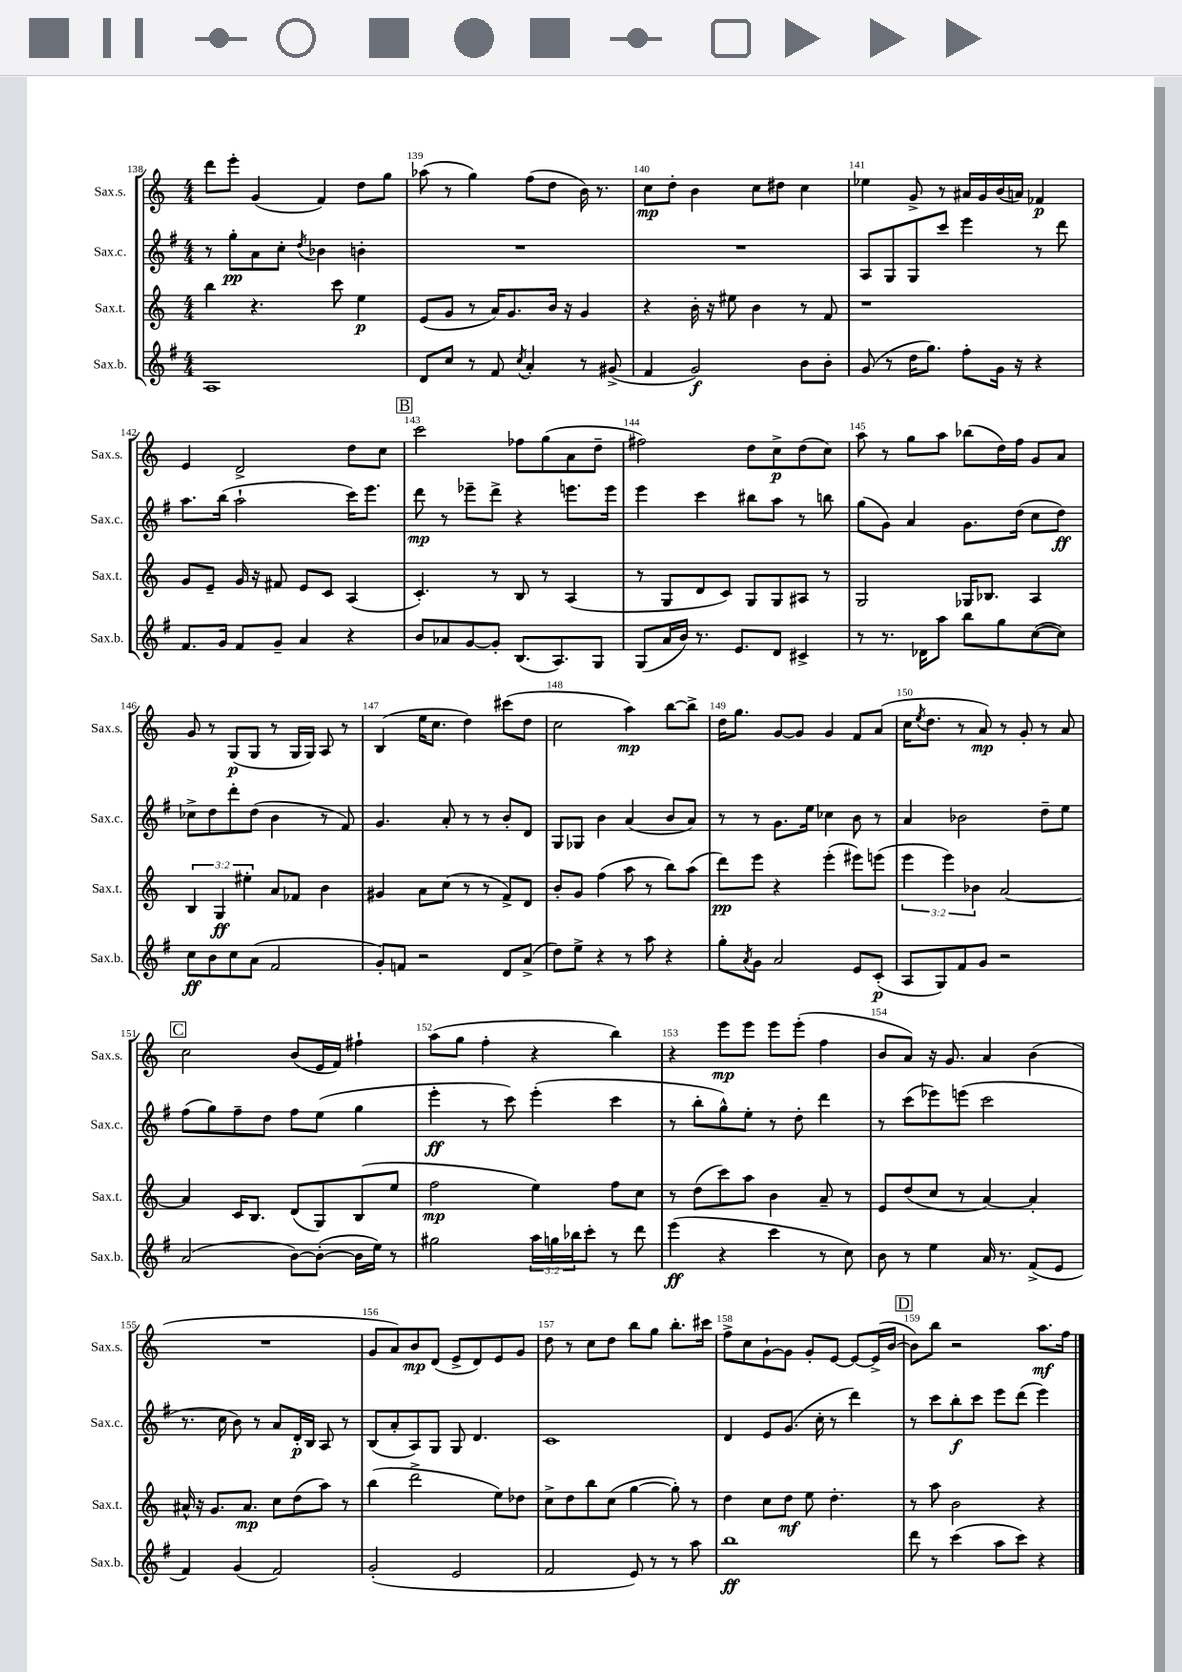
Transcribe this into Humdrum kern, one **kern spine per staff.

**kern	**dynam	**kern	**dynam	**kern	**dynam	**kern	**dynam
*part4	*part4	*part3	*part3	*part2	*part2	*part1	*part1
*staff4	*staff4	*staff3	*staff3	*staff2	*staff2	*staff1	*staff1
*I"Sax.b.	*	*I"Sax.t.	*	*I"Sax.c.	*	*I"Sax.s.	*
*I'Sax.b.	*	*I'Sax.t.	*	*I'Sax.c.	*	*I'Sax.s.	*
*clefG2	*	*clefG2	*	*clefG2	*	*clefG2	*
*k[f#]	*	*k[]	*	*k[f#]	*	*k[]	*
*M4/4	*	*M4/4	*	*M4/4	*	*M4/4	*
=138	=138	=138	=138	=138	=138	=138	=138
1A	.	4bb\	.	8r	.	8ddd\L	.
.	.	.	.	8gg'\L	pp	8eee'\J	.
.	.	4.r	.	8a\	.	(4g/	.
.	.	.	.	8cc'\J	.	.	.
.	.	.	.	8qdd/	.	.	.
.	.	.	.	4b-X\	.	4f/)	.
.	.	8ccc\	.	.	.	.	.
.	.	4ee\	p	4bn'\	.	8dd\L	.
.	.	.	.	.	.	8gg\J	.
=139	=139	=139	=139	=139	=139	=139	=139
8d/L	.	(8e/L	.	1r	.	(8aa-X\	.
8cc/J	.	8g/J	.	.	.	8r	.
8r	.	8r	.	.	.	4gg\)	.
8f#/	.	16a/KL)	.	.	.	.	.
.	.	8.g/	.	.	.	.	.
8qcc/	.	.	.	.	.	.	.
4a'/	.	.	.	.	.	(8ff\L	.
.	.	16b/Jk	.	.	.	8dd\J	.
.	.	16r	.	.	.	.	.
8r	.	4g/	.	.	.	16b\)	.
.	.	.	.	.	.	8.r	.
(8g#X^/	.	.	.	.	.	.	.
=140	=140	=140	=140	=140	=140	=140	=140
4f#/	.	4r	.	1r	.	8cc\L	mp
.	.	.	.	.	.	8dd'\J	.
2g/)	f	16b'\	.	.	.	4b\	.
.	.	16r	.	.	.	.	.
.	.	8ee#X\	.	.	.	.	.
.	.	4b\	.	.	.	8cc\L	.
.	.	.	.	.	.	8dd#X\J	.
8b\L	.	8r	.	.	.	4cc\	.
8b'\J	.	8f/	.	.	.	.	.
=141	=141	=141	=141	=141	=141	=141	=141
(8g/	.	1r	.	8A/L	.	4ee-X\	.
8r	.	.	.	8G/	.	.	.
16dd\KL	.	.	.	8G/	.	8g^/	.
8.gg\J)	.	.	.	.	.	.	.
.	.	.	.	8ccc/J	.	8r	.
8ff#'\L	.	.	.	4eee\	.	16a#X/LL	.
.	.	.	.	.	.	16g/	.
16g\Jk	.	.	.	.	.	(16b/	.
16r	.	.	.	.	.	16an/JJ)	.
4r	.	.	.	8r	.	4f-X/	p
.	.	.	.	8ddd\	.	.	.
!!LO:LB:g=z
=142	=142	=142	=142	=142	=142	=142	=142
8.f#/L	.	8g/L	.	8.aa\L	.	4e/	.
.	.	8e~/J	.	.	.	.	.
16g/Jk	.	.	.	(16bb\Jk	.	.	.
8f#/L	.	16g/	.	2aa`\	.	2d^/	.
.	.	16r	.	.	.	.	.
8g~/J	.	8f#X/	.	.	.	.	.
4a/	.	8e/L	.	.	.	.	.
.	.	8c/J	.	.	.	.	.
4r	.	(4A/	.	16ccc\KL)	.	8dd\L	.
.	.	.	.	8.eee\J	.	.	.
.	.	.	.	.	.	8cc\J	.
!!LO:REH:place=s1:t=B
=143	=143	=143	=143	=143	=143	=143	=143
8b/L	.	4.c'/)	.	8ddd\	mp	2ccc\	.
8a-X/	.	.	.	8r	.	.	.
[8g/	.	.	.	8eee-X~\L	.	.	.
8g'/J]	.	8r	.	8ddd^\J	.	.	.
(8.B/L	.	8B/	.	4r	.	8ff-X\L	.
.	.	8r	.	.	.	(8gg\	.
8.A/)	.	.	.	.	.	.	.
.	.	(4A/	.	8.eeen\L	.	8a\	.
8G/J	.	.	.	.	.	8dd~\J	.
.	.	.	.	16eee\Jk	.	.	.
=144	=144	=144	=144	=144	=144	=144	=144
(8G/L	.	8r	.	4eee\	.	2ff#X\)	.
16a/L	.	8G/L	.	.	.	.	.
16b/JJ)	.	.	.	.	.	.	.
8.r	.	8d/	.	4ccc\	.	.	.
.	.	8c/J)	.	.	.	.	.
8.e/L	.	.	.	.	.	.	.
.	.	8G/L	.	8bb#X\L	.	8dd\L	.
8d/J	.	8G/	.	8aa\J	.	8cc^\	p
4c#X^/	.	8A#X/J	.	8r	.	(8dd\	.
.	.	8r	.	8bbn\	.	8cc\J)	.
=145	=145	=145	=145	=145	=145	=145	=145
8r	.	2G/	.	(8gg\L	.	8aa\	.
8.r	.	.	.	8g\J)	.	8r	.
.	.	.	.	4a/	.	8gg\L	.
16d-X\KL	.	.	.	.	.	.	.
8aa\J	.	.	.	.	.	8aa\J	.
8bb\L	.	16G-X/KL	.	8.g\L	.	(8bb-X\L	.
.	.	8.B-X/J	.	.	.	.	.
8gg\	.	.	.	.	.	16dd\L)	.
.	.	.	.	(16dd\Jk	.	16ff\JJ	.
([8cc\	.	4A/	.	8cc\L	.	8g/L	.
8cc\J])	.	.	.	8dd\J)	ff	8a/J	.
!!LO:LB:g=z
=146	=146	=146	=146	=146	=146	=146	=146
8cc\L	ff	6B/	.	8cc-X^\L	.	8g/	.
8b\	.	.	.	8dd\	.	8r	.
.	.	6G/	ff	.	.	.	.
8cc\	.	.	.	8ddd'\	.	(8G/L	p
.	.	6ee#X'\	.	.	.	.	.
(8a\J	.	.	.	(8dd\J	.	8G/J	.
2f#/	.	8a/L	.	4b\	.	8r	.
.	.	8f-X/J	.	.	.	16G/LL	.
.	.	.	.	.	.	16G/JJ)	.
.	.	4b\	.	8r	.	8A/	.
.	.	.	.	8f#/)	.	8r	.
=147	=147	=147	=147	=147	=147	=147	=147
8g'/L)	.	4g#X/	.	4.g/	.	(4B/	.
8fn/J	.	.	.	.	.	.	.
2r	.	8a\L	.	.	.	16ee\KL	.
.	.	.	.	.	.	8.cc\J	.
.	.	(8cc\J	.	8a'/	.	.	.
.	.	8r	.	8r	.	4dd\)	.
.	.	8r	.	8r	.	.	.
8d/L	.	8f^/L)	.	8b'/L	.	(8ccc#X\L	.
(8a^/J	.	8d/J	.	8d/J	.	8dd\J	.
=148	=148	=148	=148	=148	=148	=148	=148
8dd\L)	.	8b'/L	.	8G/L	.	2cc\	.
8ee^\J	.	8g/J	.	8G-X/J	.	.	.
4r	.	(4ff\	.	4b\	.	.	.
8r	.	8aa\	.	(4a/	.	4aa\)	mp
8aa\	.	8r	.	.	.	.	.
4r	.	8bb\L)	.	8b/L	.	[8bb\L	.
.	.	(8aa\J	.	8a/J)	.	8bb^\J]	.
=149	=149	=149	=149	=149	=149	=149	=149
8gg'\L	.	8ddd\L)	pp	8r	.	16dd\KL	.
.	.	.	.	.	.	8.gg\J	.
8qa/	.	.	.	.	.	.	.
8g\J	.	8eee\J	.	8r	.	.	.
2a/	.	4r	.	8.g\L	.	[8g/L	.
.	.	.	.	.	.	8g/J]	.
.	.	.	.	16ee\Jk	.	.	.
.	.	(4eee'\	.	4cc-X\	.	4g/	.
8e/L	.	8eee#X\L)	.	8b\	.	8f/L	.
(8c'/J	p	(8eeen\J	.	8r	.	(8a/J	.
=150	=150	=150	=150	=150	=150	=150	=150
8A/L	.	6eee\	.	4a/	.	16cc\KL	.
.	.	.	.	.	.	8qee/	.
.	.	.	.	.	.	8.dd\J	.
8G/)	.	.	.	.	.	.	.
.	.	6eee\)	.	.	.	.	.
8f#/	.	.	.	2b-X\	.	8r	.
.	.	6b-X\	.	.	.	.	.
8g/J	.	.	.	.	.	8a/)	mp
2r	.	[2a/	.	.	.	8r	.
.	.	.	.	.	.	8g'/	.
.	.	.	.	8dd~\L	.	8r	.
.	.	.	.	8ee\J	.	8a/	.
!!LO:LB:g=z
!!LO:REH:place=s1:t=C
=151	=151	=151	=151	=151	=151	=151	=151
(2a/	.	4a/]	.	(8ff#\L	.	2cc\	.
.	.	.	.	8gg\)	.	.	.
.	.	16c/KL	.	8ff#~\	.	.	.
.	.	8.B/J	.	.	.	.	.
.	.	.	.	8dd\J	.	.	.
[8b\L)	.	(8d/L	.	8ff#\L	.	(8b/L	.
(8b'\J_	.	8G/)	.	(8ee\J	.	16e/L	.
.	.	.	.	.	.	16f/JJ)	.
16b\LL]	.	(8B/	.	4gg\	.	4ff#X`\	.
16ee\JJ)	.	.	.	.	.	.	.
8r	.	8ee/J	.	.	.	.	.
=152	=152	=152	=152	=152	=152	=152	=152
2gg#X\	.	2ff\	mp	4eee'\	ff	(8aa\L	.
.	.	.	.	.	.	8gg\J	.
.	.	.	.	8r	.	4ff'\	.
.	.	.	.	8ccc\)	.	.	.
24aa\LL	.	4ee\)	.	(4eee'\	.	4r	.
24ggn\	.	.	.	.	.	.	.
24bb-X\J	.	.	.	.	.	.	.
8ccc'\J	.	.	.	.	.	.	.
8r	.	8ff\L	.	4ccc\	.	4bb\)	.
8ddd\	.	8cc\J	.	.	.	.	.
=153	=153	=153	=153	=153	=153	=153	=153
(4eee\	ff	8r	.	8r	.	4r	.
.	.	(8dd\L	.	8bb'\L	.	.	.
4r	.	8ccc\)	.	8gg^^\)	.	8eee\L	mp
.	.	8aa\J	.	8ee'\J	.	8eee\J	.
4ccc\	.	4b\	.	8r	.	8eee\L	.
.	.	.	.	8dd'\	.	(8eee'\J	.
8r	.	8a~/	.	4ddd\	.	4ff\	.
8cc\)	.	8r	.	.	.	.	.
=154	=154	=154	=154	=154	=154	=154	=154
8b\	.	8e/L	.	8r	.	8b/L	.
8r	.	(8dd/	.	(8ccc\L	.	8a/J)	.
4ee\	.	8cc/J	.	8eee-X\)	.	16r	.
.	.	.	.	.	.	8.g/	.
.	.	8r	.	(8eeen\J	.	.	.
16a/	.	[4a/)	.	2ccc\	.	4a/	.
8.r	.	.	.	.	.	.	.
(8f#^/L	.	4a'/]	.	.	.	(4b\	.
8e/J	.	.	.	.	.	.	.
!!LO:LB:g=z
=155	=155	=155	=155	=155	=155	=155	=155
4f#/)	.	16a#X^^/	.	8.r	.	1r	.
.	.	16r	.	.	.	.	.
.	.	8.g/L	.	.	.	.	.
.	.	.	.	16cc\	.	.	.
(4g/	.	.	.	8b\)	.	.	.
.	.	8.a#/J	mp	.	.	.	.
.	.	.	.	8r	.	.	.
2f#/)	.	8cc\L	.	8a/L	.	.	.
.	.	(8dd\	.	16d'/L	p	.	.
.	.	.	.	16B/JJ	.	.	.
.	.	8aa\J)	.	8A/	.	.	.
.	.	8r	.	8r	.	.	.
=156	=156	=156	=156	=156	=156	=156	=156
(2g'/	.	(4bb\	.	(8B/L	.	8g/L	.
.	.	.	.	8a'/	.	8a/)	.
.	.	2ddd^\	.	8A/)	.	8b/	mp
.	.	.	.	8G/J	.	(8d/J	.
2e/	.	.	.	8G/	.	8e^/L	.
.	.	.	.	4.d/	.	8d/)	.
.	.	8ee\L)	.	.	.	8e/	.
.	.	8dd-X\J	.	.	.	8g/J	.
=157	=157	=157	=157	=157	=157	=157	=157
2f#/	.	8cc^\L	.	1c	.	8dd\	.
.	.	8dd\	.	.	.	8r	.
.	.	8bb\	.	.	.	8cc\L	.
.	.	(8cc\J	.	.	.	8dd\J	.
8e/)	.	[4gg\	.	.	.	8bb\L	.
8r	.	.	.	.	.	8gg\J	.
8r	.	8gg'\])	.	.	.	8.bb'\L	.
8aa\	.	8r	.	.	.	.	.
.	.	.	.	.	.	16ccc#X\Jk	.
=158	=158	=158	=158	=158	=158	=158	=158
1bb	ff	4dd\	.	4d/	.	8ff^\L	.
.	.	.	.	.	.	8cc\	.
.	.	8cc\L	.	8e/L	.	[8g`\	.
.	.	8dd\J	mf	(8.g/J	.	8g\J]	.
.	.	8ee\	.	.	.	8g'/L	.
.	.	.	.	16cc'\	.	.	.
.	.	4.dd'\	.	8r	.	[8e/J	.
.	.	.	.	4ddd\)	.	8e/L_	.
.	.	.	.	.	.	(16e^/L]	.
.	.	.	.	.	.	[16b/JJ	.
!!LO:REH:place=s1:t=D
=159	=159	=159	=159	=159	=159	=159	=159
8ddd\	.	8r	.	8r	.	8b\L])	.
8r	.	8aa\	.	8ccc\L	.	8bb\J	.
(4ccc\	.	2b\	.	8bb'\	f	2r	.
.	.	.	.	8ccc\J	.	.	.
8aa\L	.	.	.	8eee\L	.	.	.
8ccc\J)	.	.	.	(8ddd\J	.	.	.
4r	.	4r	.	4eee\)	.	8.aa\L	mf
.	.	.	.	.	.	16ff\Jk	.
==	==	==	==	==	==	==	==
*-	*-	*-	*-	*-	*-	*-	*-
